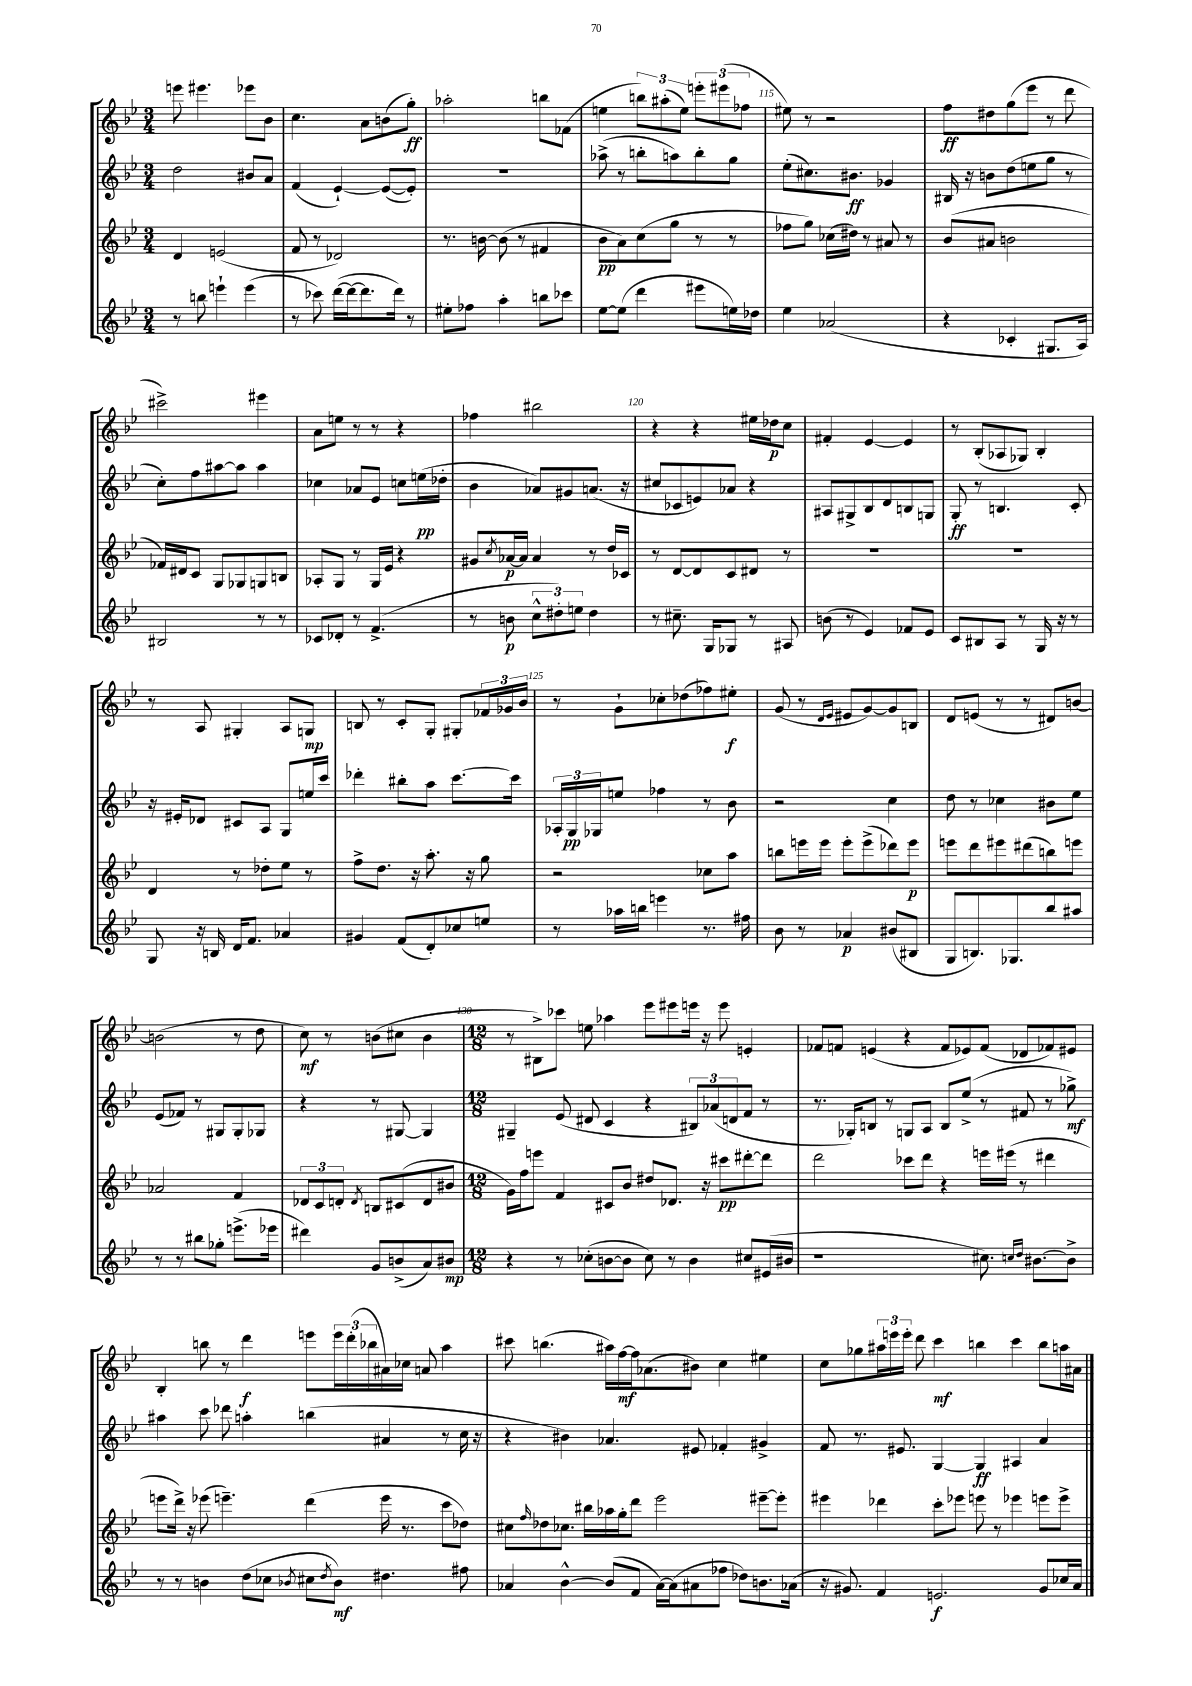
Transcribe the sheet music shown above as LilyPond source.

<<
\new StaffGroup <<
\new Staff = "s0" {
    \clef treble \key bes \major \numericTimeSignature \time 3/4
    e'''8 eis'''4. ees'''8 bes'8 |
    c''4. a'8 b'8( g''8-.\ff) |
    aes''2-. b''8 fes'8( |
    e''4 \tuplet 3/2 { b''8) ais''8-.( e''8) } \tuplet 3/2 { e'''8-. eis'''8( fes''8 } |
    eis''8) r8 r2 |
    f''8\ff dis''8 g''8( ees'''8 r8 d'''8 |
    cis'''2->) eis'''4 |
    a'8 e''8 r8 r8 r4 |
    fes''4 bis''2 |
    r4 r4 eis''16 des''16\p c''8 |
    fis'4-. ees'4~ ees'4 |
    r8 bes8-.( aes8 ges8) bes4-. |
    r8 a8 gis4-. a8 g8\mp |
    b8 r8 c'8-. g8-. gis8-. \tuplet 3/2 { fes'16 ges'16 bes'16 } |
    r8 g'8-! ces''8-. des''8( fes''8) eis''8-.\f |
    g'8( r8 \grace { d'16 ees'16 } eis'8 g'8~) g'8 b8 |
    d'8 e'8( r8 r8 dis'8) b'8~ |
    b'2( r8 d''8 |
    c''8\mf) r8 b'8( cis''8 b'4 |
    \numericTimeSignature \time 12/8 r8 bis8->) ces'''8 e''8 aes''4 ees'''8 eis'''8 e'''16 r16 e'''8 e'4-. |
    fes'8 f'8 e'4( r4 f'8 ees'8) f'8( des'8 fes'8) eis'8 |
    bes4-. b''8 r8 d'''4\f e'''8 \tuplet 3/2 { e'''16 d'''16-.( bes''16 } ais'16) ces''16 a'8 a''4 |
    cis'''8 b''4.( ais''16) f''16~\mf f''16 aes'8.( bis'8) c''4 eis''4 |
    c''8 ges''8 \tuplet 3/2 { ais''16 e'''16 e'''16-. } d'''8 c'''4\mf b''4 c'''4 b''8 a''16 ais'16 \bar "|." |
}
\new Staff = "s1" {
    \clef treble \key bes \major \numericTimeSignature \time 3/4
    d''2 bis'8 a'8 |
    f'4( ees'4~-!) ees'8~( ees'8-.) |
    R2. |
    aes''8->( r8 b''8-. a''8) b''8-. g''8 |
    ees''8-.( cis''8.) bis'8.\ff ges'4 |
    bis16 r16 b'8 d''8( e''8 g''8 r8 |
    c''8-.) f''8 ais''8~ ais''8 ais''4 |
    ces''4 aes'8 ees'8 c''8 e''16\pp( des''16-. |
    bes'4 aes'8) gis'8 a'8.( r16 |
    cis''8 ces'8 e'8) aes'8 r4 |
    ais8 gis8-> bes8 d'8 b8 g8 |
    g8-.\ff r8 b4. c'8-. |
    r16 eis'16-. des'8 cis'8 a8 g8 e''16 c'''16 |
    des'''4-. bis''8-. a''8 c'''8.~ c'''16 |
    \tuplet 3/2 { aes16-. g16\pp ges16 } e''8 fes''4 r8 bes'8 |
    r2 c''4 |
    d''8 r8 ces''4 bis'8 ees''8 |
    ees'8( fes'8) r8 gis8 gis8-. ges8 |
    r4 r8 gis8~ gis4 |
    \numericTimeSignature \time 12/8 gis4-- ees'8( dis'8 c'4 r4 \tuplet 3/2 { bis8) aes'8( d'8 } f'8 r8 |
    r8. ges16-.) b8 r8 g8 a8 b8 ees''8->( r8 fis'8 r8 ges''8->\mf) |
    ais''4 c'''8 des'''8 a''4-. b''4( ais'4 r8 c''16 r16 |
    r4 bis'4) aes'4. eis'8 fes'4-. gis'4-> |
    f'8 r8. eis'8. g4~ g4\ff ais4 a'4 \bar "|." |
}
\new Staff = "s2" {
    \clef treble \key bes \major \numericTimeSignature \time 3/4
    d'4 e'2( |
    f'8 r8 des'2) |
    r8. b'16~ b'8( r8 fis'4 |
    bes'8\pp a'8) c''8( g''8 r8 r8 |
    fes''8 g''8) ces''16( dis''16) r8 ais'8 r8 |
    bes'8( ais'8 b'2 |
    fes'16) dis'16 c'8 g8 ges8 g8 b8 |
    aes8-. g8 r8 g16 ees'16 r4 |
    gis'8 \acciaccatura { c''8 } aes'16~\p aes'16 aes'4 r8 d''16 ces'16 |
    r8 d'8~ d'8 c'8 dis'8 r8 |
    R2. |
    R2. |
    d'4 r8 des''8-. ees''8 r8 |
    f''8-> d''8. r16 a''8.-. r16 g''8 |
    r2 ces''8 a''8 |
    b''8 e'''16 e'''16 e'''8-. e'''8->( des'''8) e'''8\p |
    e'''8 d'''8 eis'''8 dis'''8( b''8) e'''8 |
    aes'2 f'4 |
    \tuplet 3/2 { des'8 c'8 d'8-. } \acciaccatura { d'8 } b8 cis'8( d'8 bis'8 |
    \numericTimeSignature \time 12/8 g'16) f''16 e'''8 f'4 cis'8 bes'8 dis''8 des'8. r16 cis'''8\pp dis'''8~-. dis'''8 |
    d'''2 ces'''8 d'''8 r4 e'''16 eis'''16( r8 dis'''4 |
    e'''8 d'''16->) r16 ees'''8( e'''4.--) d'''4( e'''16 r8. c'''8 des''8) |
    cis''8 \grace { f''16 } des''8 ces''8. bis''16 aes''16 g''16-. d'''8 ees'''2 eis'''8~-- eis'''8-. |
    eis'''4 des'''4 c'''8-. ees'''8 e'''8 r8 ees'''4 e'''8 e'''8-> \bar "|." |
}
\new Staff = "s3" {
    \clef treble \key bes \major \numericTimeSignature \time 3/4
    r8 b''8 e'''4-! e'''4( |
    r8 ces'''8) d'''16~( d'''16~ d'''8. d'''16) r8 |
    eis''8-. fes''8 a''4-. b''8 ces'''8 |
    ees''8~ ees''8( d'''4 eis'''8 e''16) des''16 |
    ees''4 aes'2( |
    r4 ces'4-. gis8. a16) |
    bis2 r8 r8 |
    ces'8 des'8-. r8 f'4.->( |
    r8 b'8\p \tuplet 3/2 { c''8-^ dis''8-.) e''8 } dis''4 |
    r8 cis''8.-- g16 ges8 r8 ais8 |
    b'8( r8 ees'4) fes'8 ees'8 |
    c'8 bis8 a8 r8 g16 r16 r8 |
    g8 r16 b16 d'16 f'8. aes'4 |
    gis'4 f'8( d'8-.) ces''8 e''8 |
    r8 aes''16 b''16 e'''4 r8. fis''16 |
    bes'8 r8 aes'4\p bis'8( bis8 |
    g8 b8.) ges8. bes''8 ais''8 |
    r8 r8 bis''8 ges''8-. e'''8.->( ees'''16 |
    dis'''4) g'8 b'8->( a'8) bis'8\mp |
    \numericTimeSignature \time 12/8 r4 r8 ces''8-.( b'8~ b'8 ces''8) r8 b'4 cis''8 eis'16( bis'16 |
    r1 cis''8.) \grace { c''16 d''16 } bis'8.~ bis'8-> |
    r8 r8 b'4 d''8( ces''8 \acciaccatura { bes'8 } cis''8 \acciaccatura { d''8 } bes'8\mf) dis''4. fis''8 |
    aes'4 bes'4~-^ bes'8( f'8 aes'16~) aes'16( ais'8 fes''8 des''8) b'8. aes'16( |
    r16 gis'8.) f'4 e'2.\f gis'8 ces''16 a'16 \bar "|." |
}
>>
>>
\layout { \context { \Score currentBarNumber = #111 \override BarNumber.break-visibility = ##(#f #t #t) barNumberVisibility = #(every-nth-bar-number-visible 5) } }
